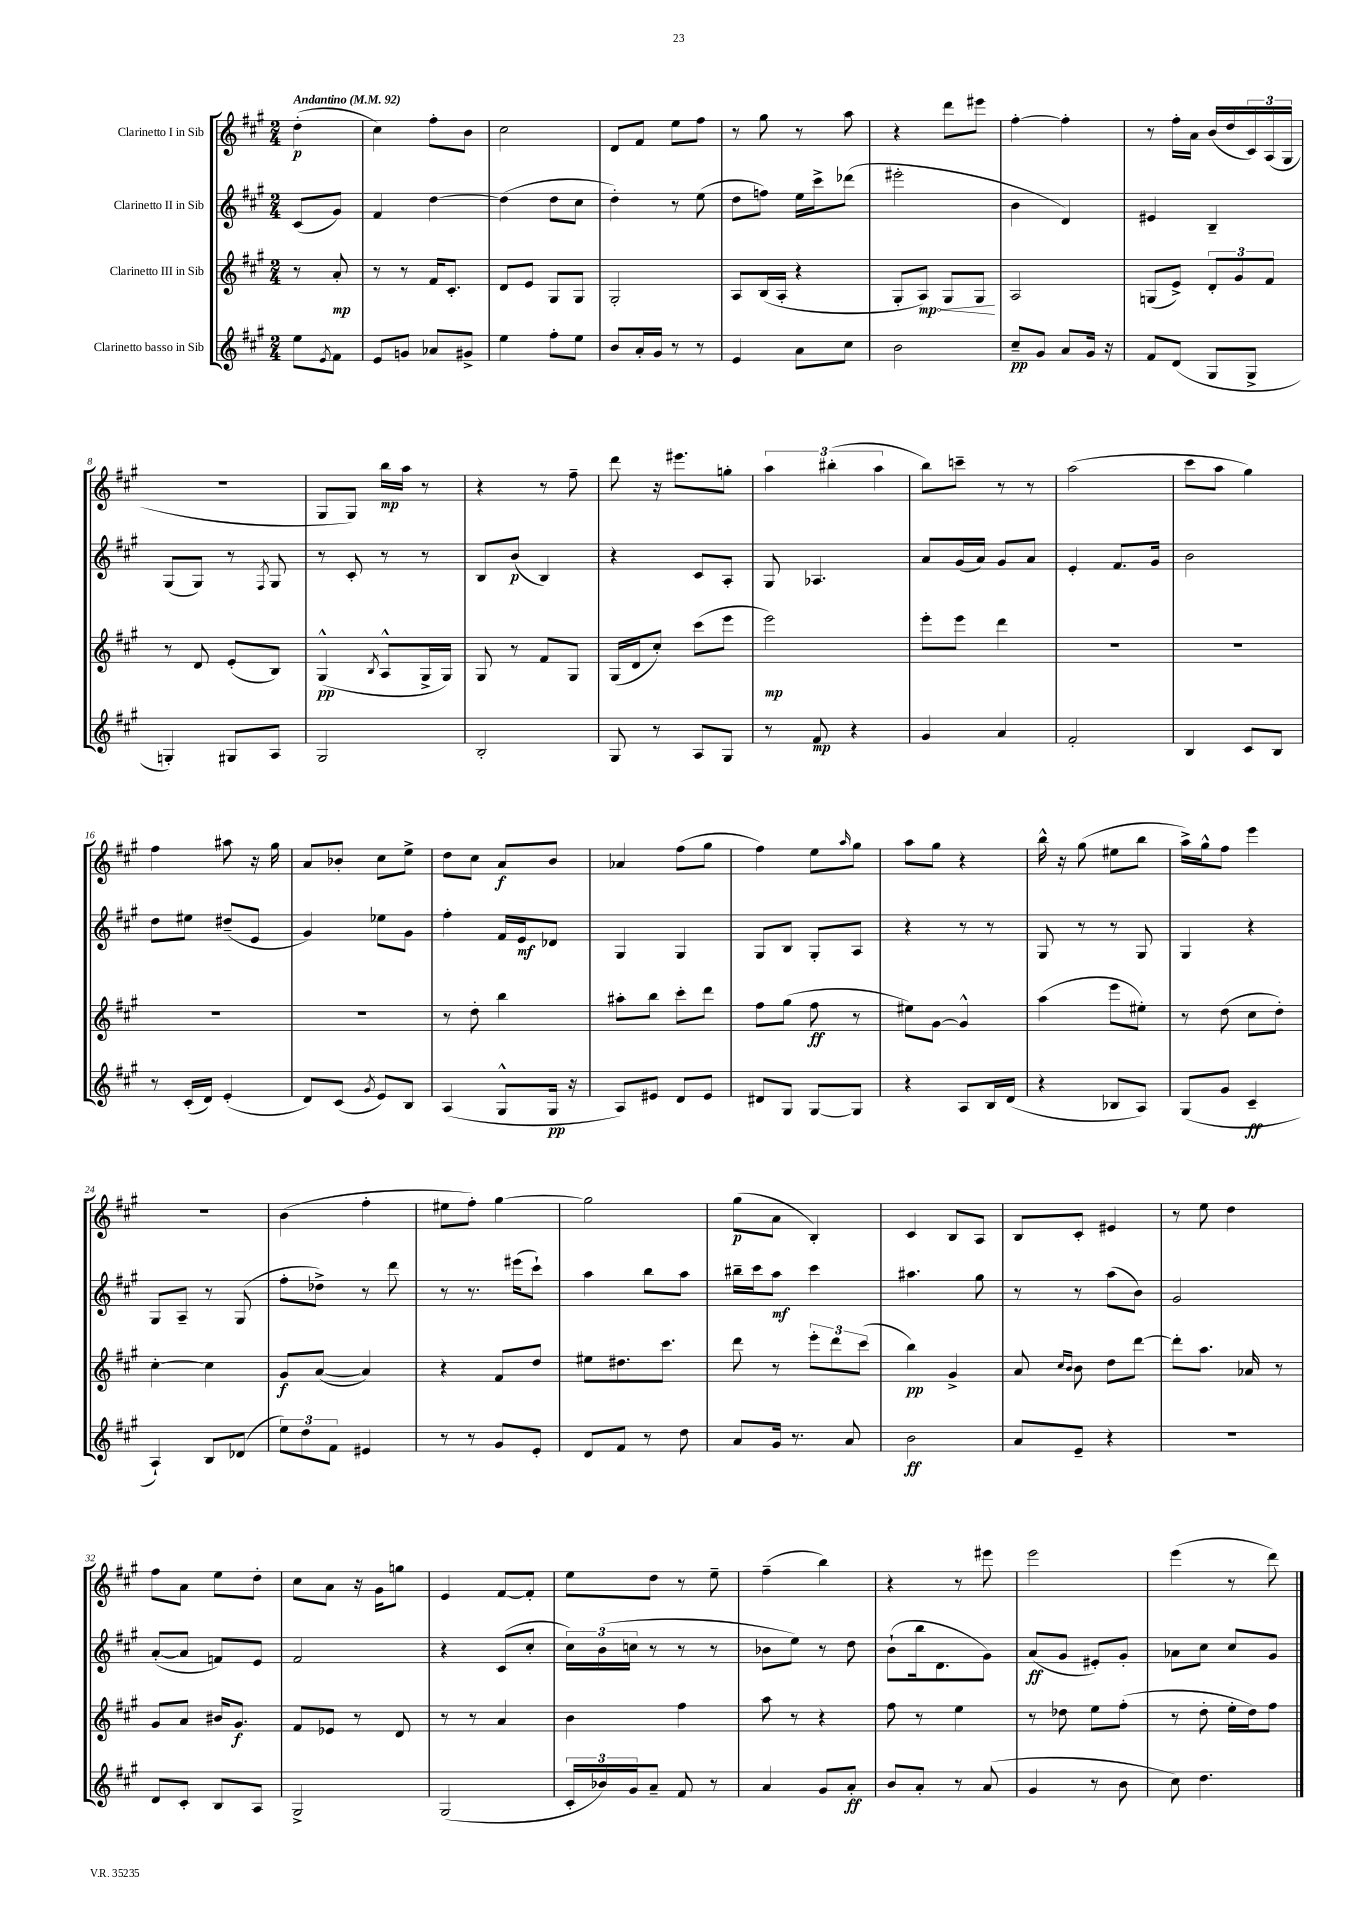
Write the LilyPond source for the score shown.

<<
\new StaffGroup <<
\new Staff = "s0" \with { instrumentName = "Clarinetto I in Sib" } {
    \clef treble \key a \major \numericTimeSignature \time 2/4 \partial 4 \tempo "Andantino" 4 = 92
    d''4-.\p( |
    cis''4) fis''8-. b'8 |
    cis''2 |
    d'8 fis'8 e''8 fis''8 |
    r8 gis''8 r8 a''8 |
    r4 d'''8 eis'''8 |
    fis''4~-. fis''4-. |
    r8 fis''16-. a'16 b'16( d''16 \tuplet 3/2 { cis'16) a16( gis16 } |
    R2 |
    gis8 gis8) b''16\mp a''16 r8 |
    r4 r8 fis''8-- |
    d'''8 r16 eis'''8. g''8-. |
    \tuplet 3/2 { a''4 bis''4-.( a''4 } |
    b''8) c'''8-- r8 r8 |
    a''2( |
    cis'''8 a''8 gis''4) |
    fis''4 ais''8 r16 gis''16 |
    a'8 bes'8-. cis''8 e''8-> |
    d''8 cis''8 a'8\f b'8 |
    aes'4 fis''8( gis''8 |
    fis''4) e''8 \grace { a''16 } gis''8 |
    a''8 gis''8 r4 |
    b''16-^ r16 gis''8( eis''8 b''8 |
    a''16->) gis''16-^ fis''8 e'''4 |
    R2 |
    b'4( fis''4-. |
    eis''8 fis''8-.) gis''4~ |
    gis''2 |
    gis''8\p( a'8 b4-.) |
    cis'4 b8 a8 |
    b8 cis'8-. eis'4 |
    r8 e''8 d''4 |
    fis''8 a'8 e''8 d''8-. |
    cis''8 a'8 r16 gis'16 g''8 |
    e'4 fis'8~ fis'8-. |
    e''8 d''8 r8 e''8-- |
    fis''4--( b''4) |
    r4 r8 eis'''8 |
    e'''2 |
    e'''4( r8 d'''8) \bar "|." |
}
\new Staff = "s1" \with { instrumentName = "Clarinetto II in Sib" } {
    \clef treble \key a \major \numericTimeSignature \time 2/4 \partial 4
    cis'8( gis'8) |
    fis'4 d''4~ |
    d''4( d''8 cis''8 |
    d''4-.) r8 e''8( |
    d''8 f''8) e''16 cis'''16-> des'''8( |
    eis'''2-. |
    b'4 d'4) |
    eis'4 b4-- |
    gis8( gis8) r8 \acciaccatura { fis8 } gis8 |
    r8 cis'8-. r8 r8 |
    b8 b'8\p( b4) |
    r4 cis'8 a8-. |
    gis8 aes4. |
    a'8 gis'16( a'16) gis'8 a'8 |
    e'4-. fis'8. gis'16 |
    b'2 |
    d''8 eis''8 dis''8--( e'8 |
    gis'4) ees''8 gis'8 |
    fis''4-. fis'16 e'16\mf des'8 |
    gis4 gis4 |
    gis8 b8 gis8-. a8 |
    r4 r8 r8 |
    gis8 r8 r8 gis8 |
    gis4 r4 |
    gis8 a8-- r8 gis8( |
    fis''8-. des''8->) r8 d'''8 |
    r8 r8. eis'''16( cis'''8-!) |
    a''4 b''8 a''8 |
    bis''16-- cis'''16 a''8\mf cis'''4 |
    ais''4. gis''8 |
    r8 r8 a''8( b'8) |
    gis'2 |
    a'8~-.( a'8 f'8) e'8 |
    fis'2 |
    r4 cis'8( cis''8-. |
    \tuplet 3/2 { cis''16) b'16( c''16 } r8 r8 r8 |
    bes'8 e''8) r8 d''8 |
    b'8-!( b''16 d'8. gis'8) |
    a'8\ff( gis'8 eis'8-.) gis'8-. |
    aes'8 cis''8 cis''8 gis'8 \bar "|." |
}
\new Staff = "s2" \with { instrumentName = "Clarinetto III in Sib" } {
    \clef treble \key a \major \numericTimeSignature \time 2/4 \partial 4
    r8 a'8-.\mp |
    r8 r8 fis'16 cis'8.-. |
    d'8 e'8 gis8 gis8 |
    gis2-. |
    a8 b16( a16-. r4 |
    gis8-. \once \override Hairpin.circled-tip = ##t a8\mp\<) gis8 gis8\! |
    a2 |
    g8( e'8->) \tuplet 3/2 { d'8-. gis'8 fis'8 } |
    r8 d'8 e'8-.( b8) |
    gis4-^\pp( \acciaccatura { b8 } a8-^ gis16-> gis16) |
    gis8 r8 fis'8 gis8 |
    gis16( d'16 cis''8-.) cis'''8( e'''8 |
    e'''2\mp) |
    e'''8-. e'''8 d'''4 |
    R2 |
    R2 |
    R2 |
    R2 |
    r8 d''8-. b''4 |
    ais''8-. b''8 cis'''8-. d'''8 |
    fis''8 gis''8( fis''8\ff r8 |
    eis''8) gis'8~ gis'4-^ |
    a''4( e'''8 eis''8-.) |
    r8 d''8( cis''8 d''8-.) |
    cis''4~-. cis''4 |
    gis'8\f a'8~( a'4) |
    r4 fis'8 d''8 |
    eis''8 dis''8. cis'''8. |
    d'''8 r8 \tuplet 3/2 { e'''8-. d'''8 cis'''8( } |
    b''4\pp) gis'4-> |
    a'8 \grace { cis''16 b'16 } b'8 d''8 d'''8~ |
    d'''8-. a''8. aes'16 r8 |
    gis'8 a'8 bis'16 gis'8.\f |
    fis'8 ees'8 r8 d'8 |
    r8 r8 a'4 |
    b'4 fis''4 |
    a''8 r8 r4 |
    fis''8 r8 e''4 |
    r8 des''8 e''8 fis''8-.( |
    r8 d''8-. e''16-. d''16) fis''8 \bar "|." |
}
\new Staff = "s3" \with { instrumentName = "Clarinetto basso in Sib" } {
    \clef treble \key a \major \numericTimeSignature \time 2/4 \partial 4
    e''8 \acciaccatura { e'8 } fis'8 |
    e'8 g'8 aes'8 gis'8-> |
    e''4 fis''8-. e''8 |
    b'8 a'16-. gis'16 r8 r8 |
    e'4 a'8 cis''8 |
    b'2 |
    cis''8--\pp gis'8 a'8 gis'16 r16 |
    fis'8 d'8( gis8 gis8-> |
    g4-.) gis8 a8 |
    gis2 |
    b2-. |
    gis8 r8 a8 gis8 |
    r8 fis'8\mp r4 |
    gis'4 a'4 |
    fis'2-. |
    b4 cis'8 b8 |
    r8 cis'16-.( d'16) e'4-.( |
    d'8) cis'8( \acciaccatura { gis'8 } e'8) b8 |
    a4( gis8-^ gis16\pp r16 |
    a8) eis'8 d'8 eis'8 |
    dis'8 gis8 gis8~ gis8 |
    r4 a8 b16 d'16( |
    r4 bes8 a8) |
    gis8( gis'8 cis'4--\ff |
    a4-!) b8 des'8( |
    \tuplet 3/2 { e''8) d''8 fis'8 } eis'4 |
    r8 r8 gis'8 e'8-. |
    d'8 fis'8 r8 d''8 |
    a'8 gis'16 r8. a'8 |
    b'2\ff |
    a'8 e'8-- r4 |
    R2 |
    d'8 cis'8-. b8 a8 |
    gis2-> |
    gis2( |
    \tuplet 3/2 { cis'16-. bes'16) gis'16 } a'8-- fis'8 r8 |
    a'4 gis'8 a'8-.\ff |
    b'8 a'8-. r8 a'8( |
    gis'4 r8 b'8 |
    cis''8) d''4. \bar "|." |
}
>>
>>
